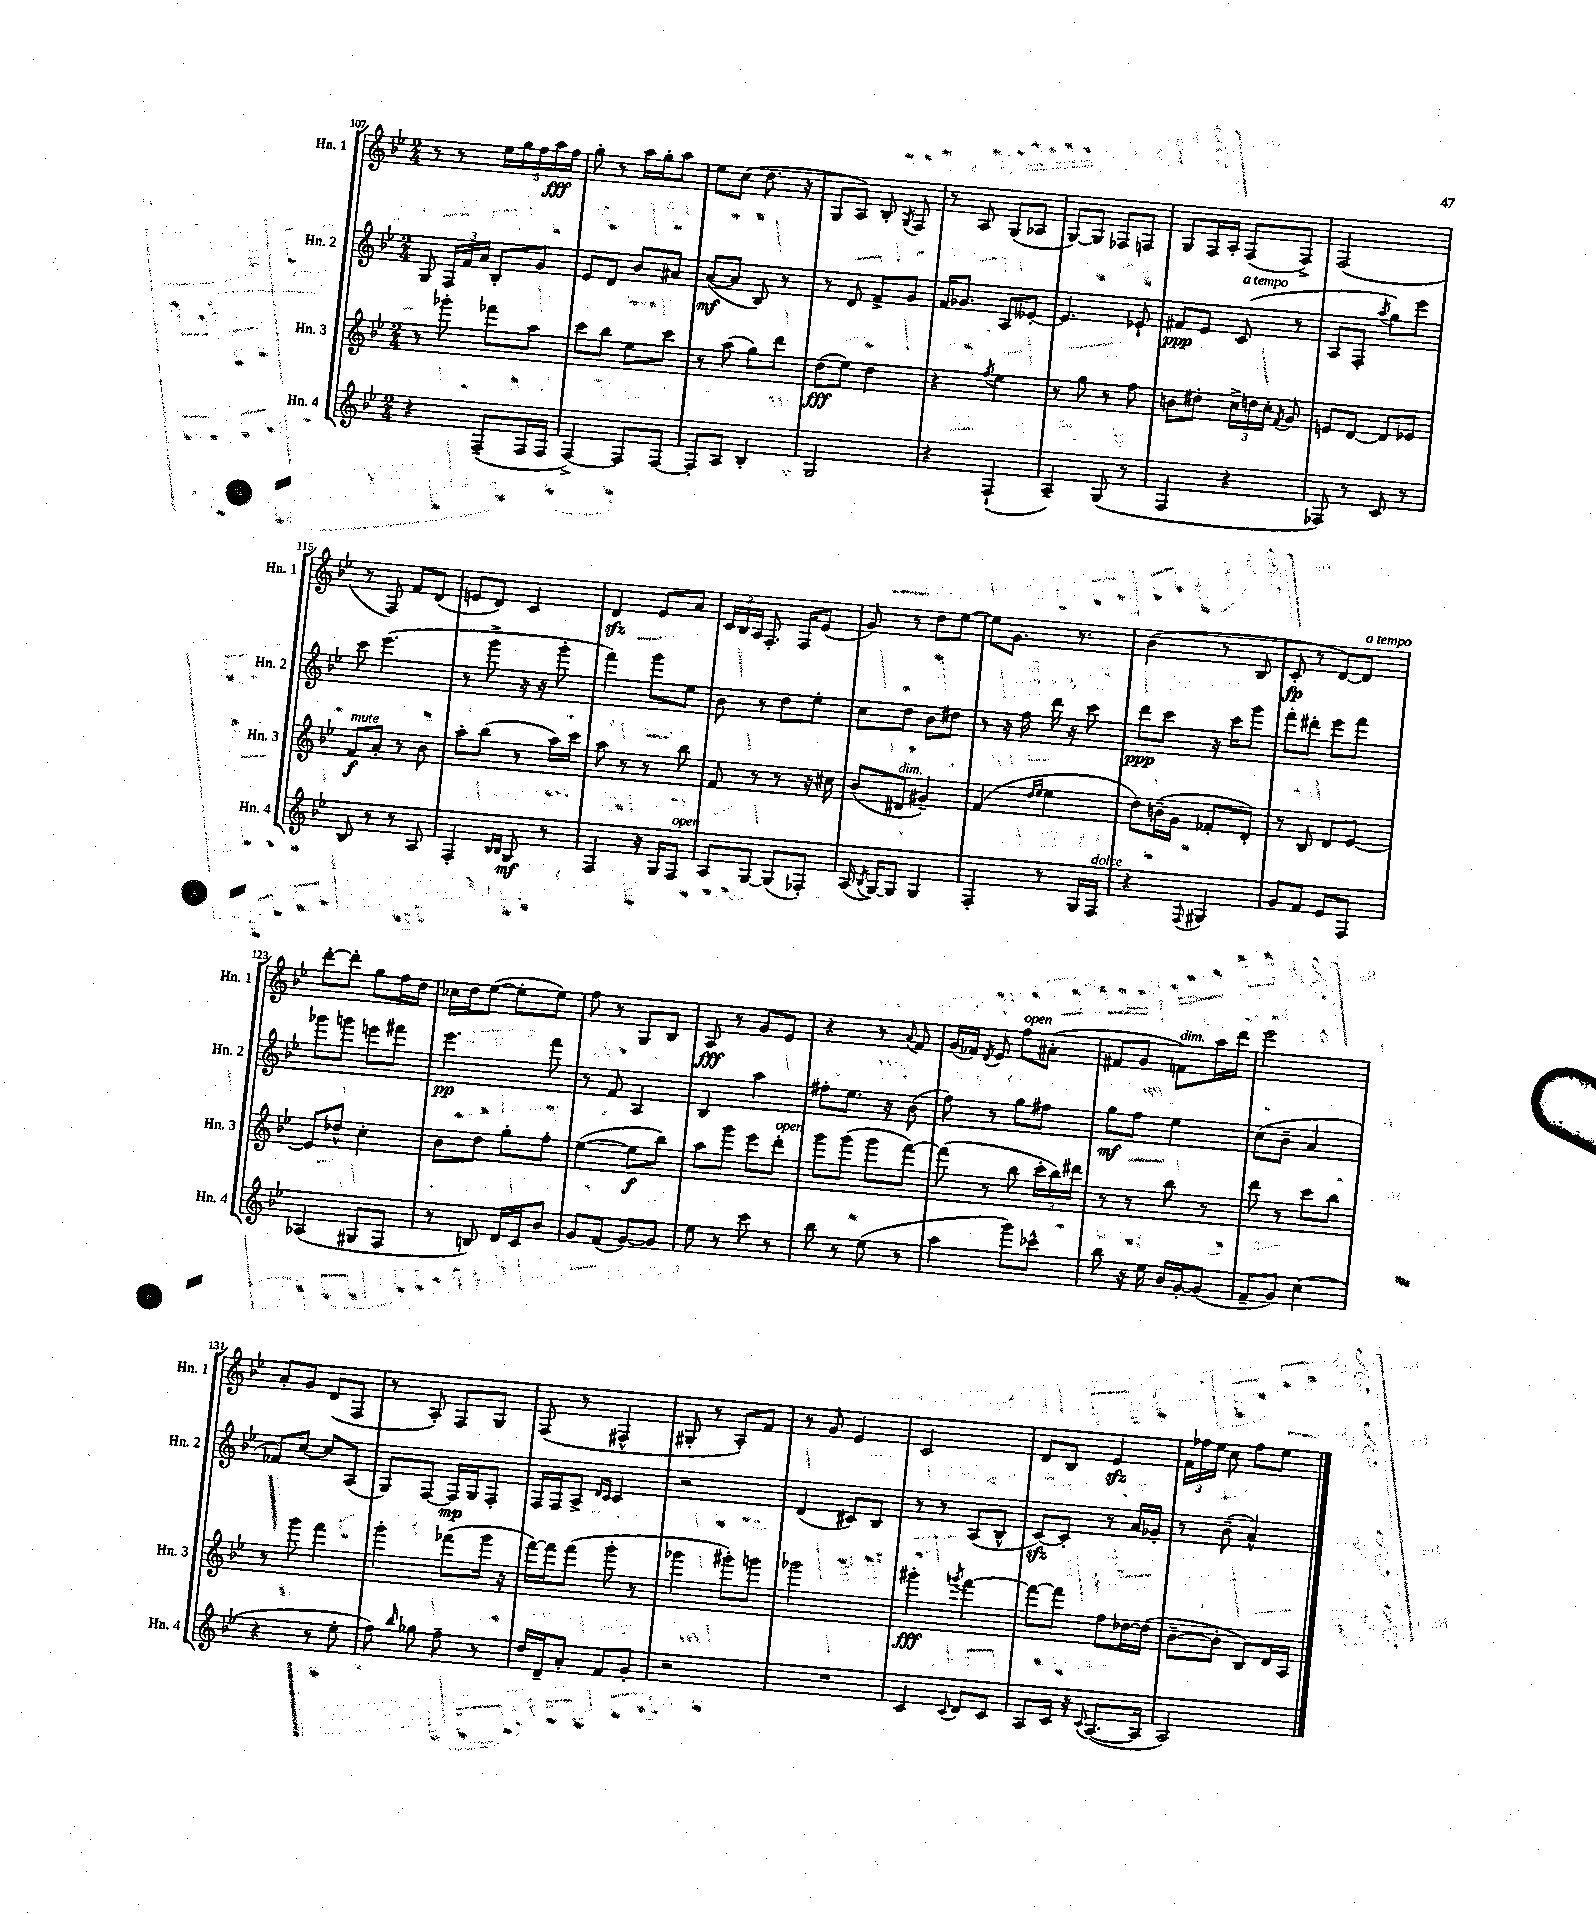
<<
\new StaffGroup <<
\new Staff = "s0" \with { instrumentName = "Hn. 1" shortInstrumentName = "Hn. 1" } {
    \clef treble \key bes \major \numericTimeSignature \time 2/4
    \autoBeamOff r8 r8 \tuplet 5/4 { ees''16[ g''16 f''16 a''16\fff f''16] } |
    g''8-. r8 a''16[ g''16-. a''8] |
    ees''8[ c''8]( d''8. r16 |
    g8[ a8]) bes8-. \acciaccatura { g8 } f8 |
    r8 a8 g8[( aes8] |
    g8[~) g8] fes8[ f8] |
    g8[ f16 a16]-. f8[( f8]->) |
    f2( |
    r8 f8) f'8[ d'8]( |
    e'8[ d'8]) c'4 |
    d'4\sfz ees'8[ a'8] |
    \tuplet 3/2 { c'16[ bes16 a16] } f8.-. f16[ ees'8]( |
    g'8) r8 d''8[ ees''8]~ |
    ees''8[ g'8.] r8. |
    bes'4( r8 bes8 |
    c'8-.\fp r8 d'8[~) d'8]^\markup { \italic "a tempo" } |
    d'''8[~-. d'''8]-. g''8[ f''16 d''16] |
    ces''16[ d''16 ees''8]~( ees''8[-. ees''8]) |
    f''8 r8 g8[ bes8] |
    a8\fff r8 g'8[ ees'8] |
    r4 r8 \appoggiatura { a'8 } f'8 |
    g'16[( fes'16]) \acciaccatura { d'8 } ees'8 f''8[^\markup { \italic "open" } ais'8]-.( |
    fis'8[ g'8] f'8[^\markup { \italic "dim." }) a''16 d'''16] |
    ees'''2 |
    a'8[-. g'8] d'8[( f8] |
    r8 a8-.) f8[ g8] |
    f8( r8 fis4-^ |
    gis8-. r8 a8[-.) f'8] |
    r8 g'8 ees'4 |
    c'2 |
    d'8[ bes8] ees'4\sfz |
    \tuplet 3/2 { f'16[ fes''16 ees''16] } c''8 fes''8[ ees''8] \bar "|." |
}
\new Staff = "s1" \with { instrumentName = "Hn. 2" shortInstrumentName = "Hn. 2" } {
    \clef treble \key bes \major \numericTimeSignature \time 2/4
    \autoBeamOff g8 \tuplet 3/2 { f16[ f'16 a'16] } bes8[-. g'8] |
    ees'8[ d'8] bes'8[ ais'8] |
    a'8[~\mf( a'8] bes8) r8 |
    r8 d'8 f'8[-> g'8] |
    f'16[ ges'8.] a8[ eeses'8]~-. |
    eeses'4. ees'8-! |
    fis'8[\ppp ees'8] c'8^\markup { \italic "a tempo" }( r8 |
    a8[ f8]-. \acciaccatura { a''8 } g''8[) ees'''8] |
    c'''8 ees'''4.( |
    r8 g'''8-> r16 r16 g'''8-. |
    f'''4) g'''8[ ees''8] |
    bes'8 r8 d''8[ ees''8]-. |
    c''8[ d''8] bes'8[ dis''8] |
    r8 r16 f''16 d'''16 r16 c'''8 |
    d'''8[\ppp c'''8] r16 c'''16[ g'''8] |
    f'''8[-. dis'''8]-. ees'''8[ f'''8] |
    ges'''8[ g'''8] e'''8[ fis'''8] |
    ees'''4.\pp f'''8 |
    r8 f'8 a4 |
    bes4 a''4 |
    fis''8[-. ees''8.] r16 bes'8( |
    f''8) r8 g''8[ fis''8] |
    g''8[\mf f''8] ees''4 |
    c''8[( bes'8]-- a'4 |
    fes'8[) c''8]~ c''8[ a8]( |
    g8[) f8]~ f16[\mp g16 f8]-. |
    f16[ f16 a8]-> \grace { d'16[ c'16] } c'4 |
    r2 |
    d'4( cis'8[) bes8] |
    r8 r8 a8[( bes8]-^ |
    c'8[~\sfz) c'8]-. r8 a'16[ ges'16]-. |
    r8 bes'8--( a'4-^) \bar "|." |
}
\new Staff = "s2" \with { instrumentName = "Hn. 3" shortInstrumentName = "Hn. 3" } {
    \clef treble \key bes \major \numericTimeSignature \time 2/4
    \autoBeamOff r8 ges'''8-. fes'''8[ a''8] |
    c'''8[ bes''8] ees''8[ c'''8] |
    r8 a''8( g''8[) d'''8] |
    d''8[\fff( ees''8]) d''4 |
    r4 \acciaccatura { f''8 } ees''4 |
    r8 g''8 r8 f''8 |
    b'8[ dis''8]-. \tuplet 3/2 { c''16[-> d''16 c''16]-. } \acciaccatura { f'8 } g'8 |
    e'8[ d'8]~ d'8[ ees'8] |
    f'8[\f^\markup { \italic "mute" } a'8]-. r8 bes'8 |
    a''8[-. bes''8]( r8 a''16[) c'''16] |
    a''8 r8 r8 bes''8 |
    f'8 r8 r8 r16 cis''16 |
    bes'8[( dis'8]^\markup { \italic "dim." } gis'4--) |
    f'4( \grace { d''16[ ees''16] } ees''4 |
    d''8[) b'16--( g'16] fes'8[-. d'8]-.) |
    r8 bes8 d'8[ ees'8]~ |
    ees'8[ des''8]-^ c''4-. |
    bes'8[ d''8] g''8[-. f''8]-. |
    ees''4~( ees''8[\f bes''8]) |
    a''8[ g'''8] ees'''8[ d'''8]-.^\markup { \italic "open" } |
    g'''8[ g'''8]( g'''8[ f'''8]~) |
    f'''8( r8 bes''8 \tuplet 3/2 { c'''16[-. bes''16) dis'''16] } |
    r8 r8 bes''8 r8 |
    d'''8 r8 c'''8[ bes''8] |
    r8 g'''8 f'''4 |
    g'''4-. fes'''8[( g'''16] r16 |
    f'''16[~) f'''16 f'''8]( g'''8-. r8 |
    ges'''4 gis'''8[-.) g'''8] |
    ges'''2 |
    gis'''4-.\fff \acciaccatura { g'''8 } f'''4~ |
    f'''8[~ f'''8] f''8[ des''16~ des''16]( |
    bes'8[~-- bes'8]-. bes8[) d'16 a16] \bar "|." |
}
\new Staff = "s3" \with { instrumentName = "Hn. 4" shortInstrumentName = "Hn. 4" } {
    \clef treble \key bes \major \numericTimeSignature \time 2/4
    \autoBeamOff r4 f8[--( f16 f16] |
    f4~->) f8[ f8]~ |
    f8[-. a8] bes4-. |
    g2 |
    r4 f4-!( |
    a4--) g8( r8 |
    f4 r4 |
    fes8) r8 c'8 r8 |
    bes8 r8 r8 a8 |
    f4-. \grace { bes16[ bes16] } g8\mf r8 |
    f4 r16 g16[ f8]^\markup { \italic "open" } |
    a8[ g8]~ g8[( fes8]-.) |
    a16( \acciaccatura { bes8 } g16[~) g8] g4 |
    f4-. r8 g16[ f16]^\markup { \italic "dolce" } |
    r4 \appoggiatura { f8 } gis4 |
    g'8[ f'8] ees'8[ f8] |
    aes4( gis8[ f8] |
    r8 b8) d'16[ c'16 bes'8] |
    g'8[ f'8]( g'8[~) g'8] |
    ees''8 r8 c'''8 r8 |
    bes''8 r8 ees''8( r8 |
    a''4 g'''8[) ces'''8]-^ |
    bes''8 r16 ees''16 bes'16[ g'16~-. g'8]( |
    f'8[-- g'8]) c''4( |
    r4 r8 ees''8-. |
    f''8) \grace { bes''16 } ges''8 f''8-- r8 |
    d''16[ d'16-- a'8]-. f'8[ g'8]-. |
    r2 |
    R2 |
    c'4 \appoggiatura { c'8 } d'8[ c'8] |
    a8[ c'16] r16 \appoggiatura { c'8 } a8.[~( a16] |
    a2) \bar "|." |
}
>>
>>
\layout { \context { \Score currentBarNumber = #107 } }
